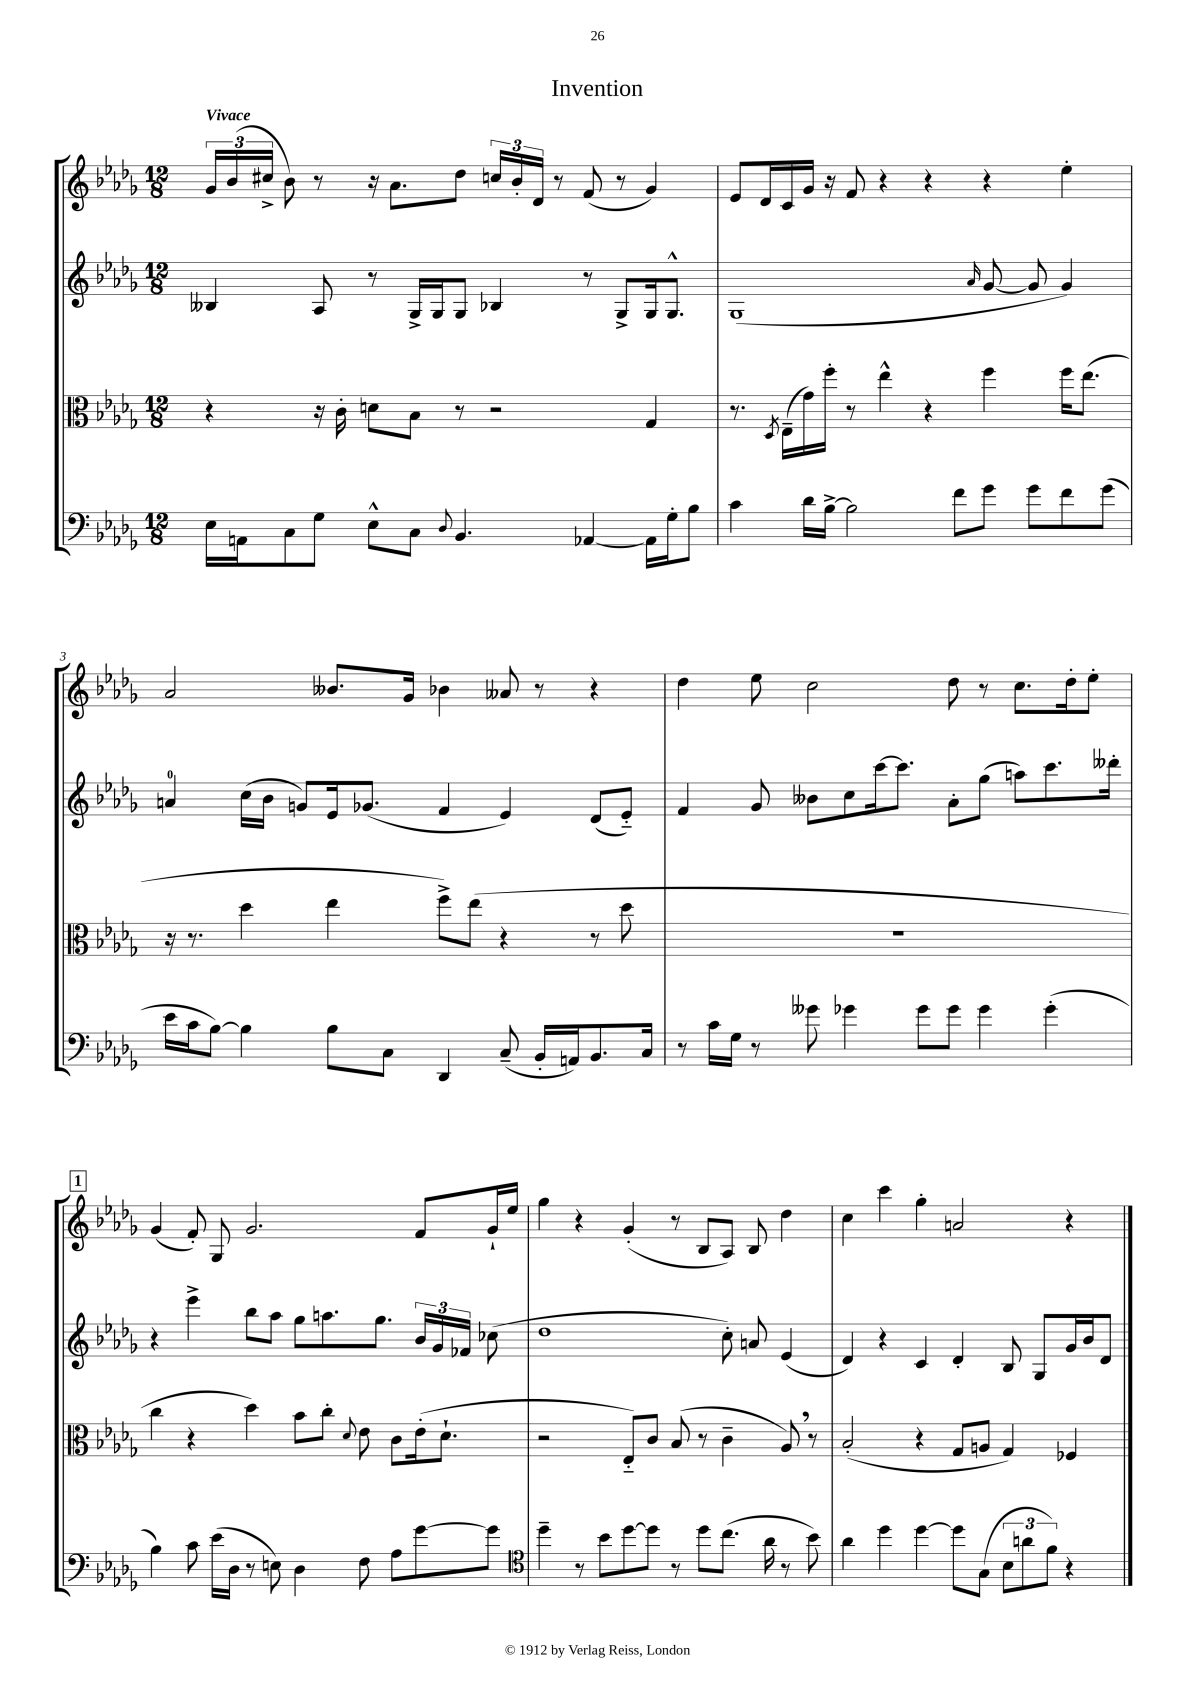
\header { title = "Invention" }
<<
\new StaffGroup <<
\new Staff = "s0" {
    \clef treble \key des \major \numericTimeSignature \time 12/8 \tempo "Vivace"
    \autoBeamOff \tuplet 3/2 { ges'16[ bes'16( cis''16]-> } bes'8) r8 r16 aes'8.[ des''8] \tuplet 3/2 { c''16[ bes'16-. des'16] } r8 f'8( r8 ges'4) |
    ees'8[ des'16 c'16 ges'16] r16 f'8 r4 r4 r4 ees''4-. |
    aes'2 beses'8.[ ges'16] bes'4 aeses'8 r8 r4 |
    des''4 ees''8 c''2 des''8 r8 c''8.[ des''16-. ees''8]-. |
    \mark \markup { \box "1" } ges'4( f'8-.) ges8 ges'2. f'8[ ges'16-! ees''16] |
    ges''4 r4 ges'4-.( r8 bes8[ aes8]) bes8 des''4 |
    c''4 c'''4 ges''4-. a'2 r4 \bar "|." |
}
\new Staff = "s1" {
    \clef treble \key des \major \numericTimeSignature \time 12/8
    \autoBeamOff beses4 aes8 r8 ges16[-> ges16 ges8] bes4 r8 ges8[-> ges16 ges8.]-^ |
    ges1( \grace { aes'16 } ges'8~ ges'8 ges'4) |
    a'4-0 c''16[( bes'16] g'8[) ees'16 ges'8.]( f'4 ees'4) des'8[( ees'8]-_) |
    f'4 ges'8 beses'8[ c''8 c'''16~ c'''8.] aes'8[-. ges''8]( a''8[) c'''8. deses'''16]-. |
    \mark \markup { \box "1" } r4 ees'''4-> bes''8[ aes''8] ges''8[ a''8. ges''8.] \tuplet 3/2 { bes'16[ ges'16 fes'16] } ces''8( |
    des''1 c''8-.) a'8 ees'4( |
    des'4) r4 c'4 des'4-. bes8 ges8[ ges'16 bes'16 des'8] \bar "|." |
}
\new Staff = "s2" {
    \clef alto \key des \major \numericTimeSignature \time 12/8
    \autoBeamOff r4 r16 c'16-. d'8[ bes8] r8 r2 ges4 |
    r8. \acciaccatura { des8 } ees16[--( ges'16) f''16]-. r8 ees''4-^ r4 f''4 f''16[ ees''8.]( |
    r16 r8. des''4 ees''4 f''8[->) ees''8]( r4 r8 des''8 |
    R1. |
    \mark \markup { \box "1" } c''4 r4 des''4) bes'8[ c''8]-. \appoggiatura { des'8 } ees'8 c'8[ ees'16-.( des'8.]-! |
    r2 ees8[-_) c'8] bes8( r8 c'4-- aes8) \breathe r8 |
    bes2-.( r4 ges8[ a8] ges4) fes4 \bar "|." |
}
\new Staff = "s3" {
    \clef bass \key des \major \numericTimeSignature \time 12/8
    \autoBeamOff ees16[ a,16 c8 ges8] ees8[-^ c8] \appoggiatura { des8 } bes,4. aes,4~ aes,16[ ges16-. bes8] |
    c'4 des'16[ bes16]~-> bes2 f'8[ ges'8] ges'8[ f'8 ges'8]( |
    ees'16[ c'16 bes8]~) bes4 bes8[ c8] des,4 c8--( bes,16[-. a,16) bes,8. c16] |
    r8 c'16[ ges16] r8 geses'8 ges'4 ges'8[ ges'8] ges'4 ges'4-.( |
    \mark \markup { \box "1" } bes4) c'8 ees'16[( des16] r8 e8) des4 f8 aes8[ ges'8~ ges'8] |
    \clef tenor des''4-- r8 bes'8[ des''8~ des''8] r8 des''8[ c''8.]( aes'16 r8 bes'8) |
    aes'4 des''4 des''4~ des''8[ ges8]( \tuplet 3/2 { bes8[ a'8 f'8]) } r4 \bar "|." |
}
>>
>>
